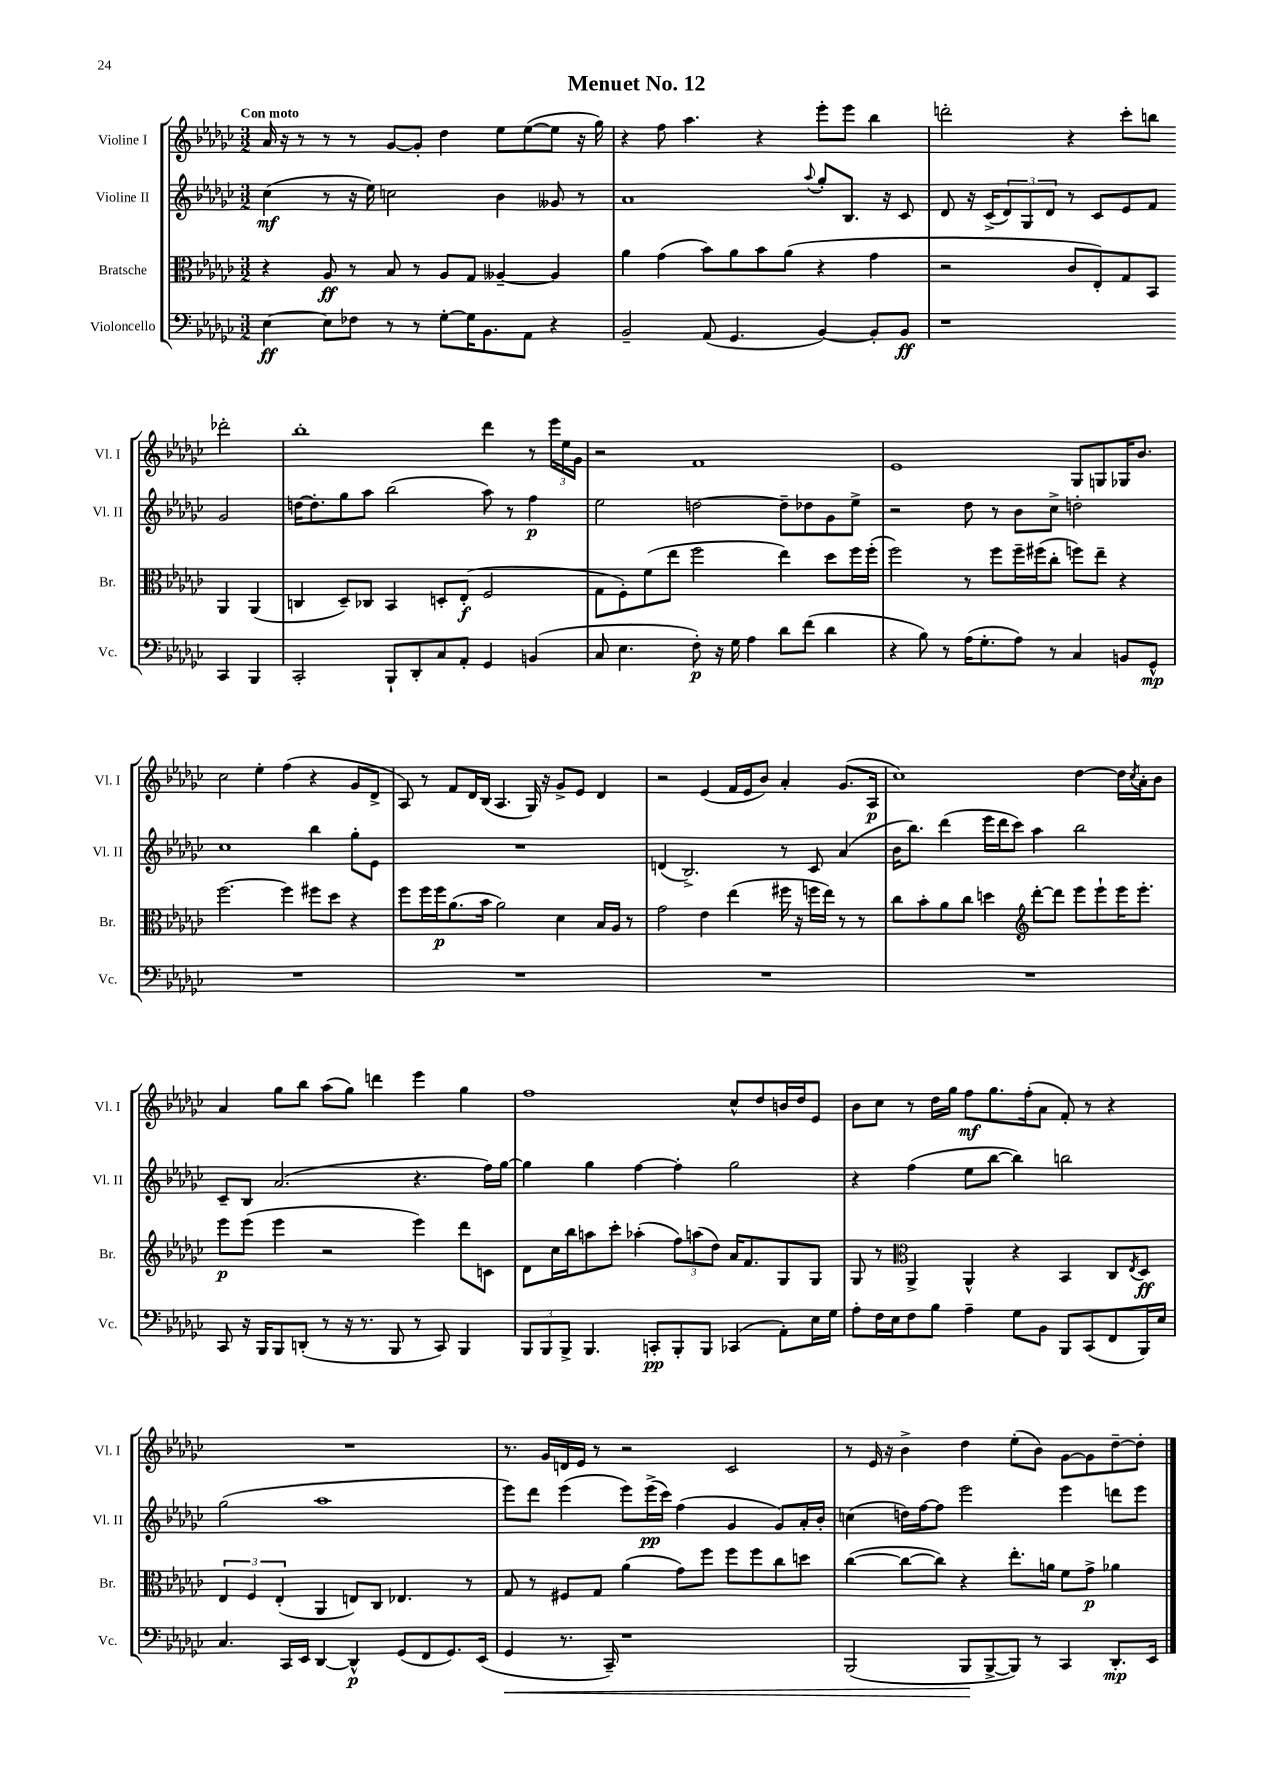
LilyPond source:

\header { title = "Menuet No. 12" }
<<
\new StaffGroup <<
\new Staff = "s0" \with { instrumentName = "Violine I" shortInstrumentName = "Vl. I" } {
    \clef treble \key ges \major \numericTimeSignature \time 3/2 \tempo "Con moto"
    aes'16 r16 r8 r8 r8 ges'8~ ges'8-. des''4 ees''8 ees''8~( ees''8 r16 ges''16) |
    r4 f''8 aes''4. r4 ees'''8-. ees'''8 bes''4 |
    d'''2-. r4 ces'''8-. b''8 des'''2-. |
    bes''1-. des'''4 r8 \tuplet 3/2 { ees'''16 ees''16 ges'16 } |
    r2 f'1 |
    ees'1 ges8 g8 ges16 bes'8. |
    ces''2 ees''4-. f''4( r4 ges'8 des'8-> |
    aes8) r8 f'8 des'16 bes16( aes4. ges16) r16 ges'8-> ees'8 des'4 |
    r2 ees'4( f'16 ees'16 bes'8) aes'4-. ges'8.( aes16\p |
    ces''1) des''4~ des''16 \acciaccatura { ces''8 } aes'16-. bes'8 |
    aes'4 ges''8 bes''8 aes''8( ges''8) d'''4 ees'''4 ges''4 |
    f''1 ces''8-^ des''8 b'16 des''16 ees'8 |
    bes'8 ces''8 r8 des''16 ges''16 f''8\mf ges''8. f''16-.( aes'8 f'8-.) r8 r4 |
    R1. |
    r8. ges'16 d'16 ees'16 r8 r2 ces'2 |
    r8 ees'16 r16 bes'4-> des''4 ees''8-.( bes'8) ges'8~ ges'8 des''8~-- des''8-. \bar "|." |
}
\new Staff = "s1" \with { instrumentName = "Violine II" shortInstrumentName = "Vl. II" } {
    \clef treble \key ges \major \numericTimeSignature \time 3/2
    ces''4\mf( r8 r16 ees''16) c''2 bes'4 geses'8 r8 |
    aes'1 \appoggiatura { aes''8 } ges''8-. bes8. r16 ces'8 |
    des'8 r16 ces'16->( \tuplet 3/2 { des'8) ges8 des'8 } r8 ces'8 ees'8 f'8 ges'2 |
    d''16~ d''8.-. ges''8 aes''8 bes''2( aes''8) r8 f''4\p |
    ees''2 d''2~ d''8-- des''8 ges'8 ees''8-> |
    r2 des''8 r8 bes'8 ces''8-> d''2-. |
    ces''1 bes''4 ges''8-. ees'8 |
    R1. |
    d'4( bes2.->) r8 ces'8 aes'4( |
    bes'16 bes''8.) des'''4( ees'''16 des'''16 ces'''8) aes''4 bes''2 |
    ces'8-- bes8 aes'2.( r4. f''16) ges''16~ |
    ges''4 ges''4 f''4~ f''4-. ges''2 |
    r4 f''4( ees''8 bes''8~ bes''4) b''2 |
    ges''2( aes''1 |
    ees'''8) des'''8 ees'''4( ees'''8) ees'''16->\pp( ces'''16) f''4( ges'4 ges'8) aes'16-. bes'16-. |
    c''4( d''16) f''16~ f''8 ees'''2 ees'''4 d'''8 ees'''8 \bar "|." |
}
\new Staff = "s2" \with { instrumentName = "Bratsche" shortInstrumentName = "Br." } {
    \clef alto \key ges \major \numericTimeSignature \time 3/2
    r4 aes8\ff r8 bes8 r8 aes8 ges8 aeses4~-- aeses4 |
    aes'4 ges'4( bes'8) aes'8 bes'8 aes'8( r4 ges'4 |
    r2 ces'8 ees8-.) ges8 bes,8 aes,4 aes,4( |
    c4 des8--) ces8 bes,4 d8-. ees8-.\f( f2 |
    ges8 f8-.) f'8( ees''8 f''2 ees''4) des''8 f''16 f''16-.( |
    f''2) r8 f''8 f''16-- fis''16( ces''8-. f''8) ees''8-- r4 |
    f''2.~ f''4 fis''8 des''8 r4 |
    f''8 f''16 f''16\p aes'8.( bes'16 aes'2) des'4 bes16 aes16 r8 |
    ges'2 ees'4 ees''4( fis''16 r16 f''16 ees''16) r8 r8 |
    ces''8 bes'8-. aes'8 ces''8 d''4 \clef treble des'''8~-. des'''8 ees'''8 ees'''8-! ees'''16 ees'''8.-. |
    ees'''8\p ees'''8( ees'''4 r2 ees'''4) des'''8 c'8 |
    des'8 ces''16 bes''16 a''8 ces'''8-. aes''4-.( \tuplet 3/2 { f''8) a''8( des''8) } aes'16 f'8. ges8 ges8 |
    ges8 r8 \clef alto aes,4-> aes,4-^ r4 bes,4 ces8 \acciaccatura { ees8 } des8\ff |
    \tuplet 3/2 { ees4 f4 ees4-.( } aes,4 e8) ces8 ees4. r8 |
    ges8 r8 fis8 ges8 aes'4( ges'8) f''8 f''8 f''8 ces''8 d''8 |
    ces''4~( ces''8~ ces''8) r4 ees''8.-. a'16 f'8 ges'8->\p aes'4 \bar "|." |
}
\new Staff = "s3" \with { instrumentName = "Violoncello" shortInstrumentName = "Vc." } {
    \clef bass \key ges \major \numericTimeSignature \time 3/2
    ees4~\ff ees8 fes8 r8 r8 ges8~-. ges16 bes,8. aes,8 r4 |
    bes,2-- aes,8( ges,4. bes,4~) bes,8-. bes,8\ff |
    r1 ces,4 bes,,4 |
    ces,2-. bes,,8-! des,8-. ces8 aes,8-. ges,4 b,4( |
    ces8 ees4. f8-.\p) r16 ges16 aes4 des'8 f'8( des'4 |
    r4 bes8) r8 aes16( ges8.-. aes8) r8 ces4 b,8 ges,8-^\mp |
    R1. |
    R1. |
    R1. |
    R1. |
    ces,8 r16 bes,,16 bes,,8 d,8-.( r8 r16 r8. bes,,8 r8 ces,8) bes,,4 |
    \tuplet 3/2 { bes,,8 bes,,8 bes,,8-> } bes,,4. c,8-.\pp bes,,8-. bes,,8 ces,4( aes,8-.) ees16 ges16 |
    aes8-. f16 ees16 f8 bes8 aes4-- ges8 bes,8 bes,,8 ces,8( f,8 bes,,16) ees16 |
    ces4. ces,16 ees,16 des,4~ des,4-^\p ges,8( f,8 ges,8.) ees,16( |
    ges,4\< r8. ces,16--) r1 |
    bes,,2( bes,,8\! bes,,8~-> bes,,8) r8 ces,4 des,8.-.\mp ees,16 \bar "|." |
}
>>
>>
\layout { \context { \Score \remove "Bar_number_engraver" } }
